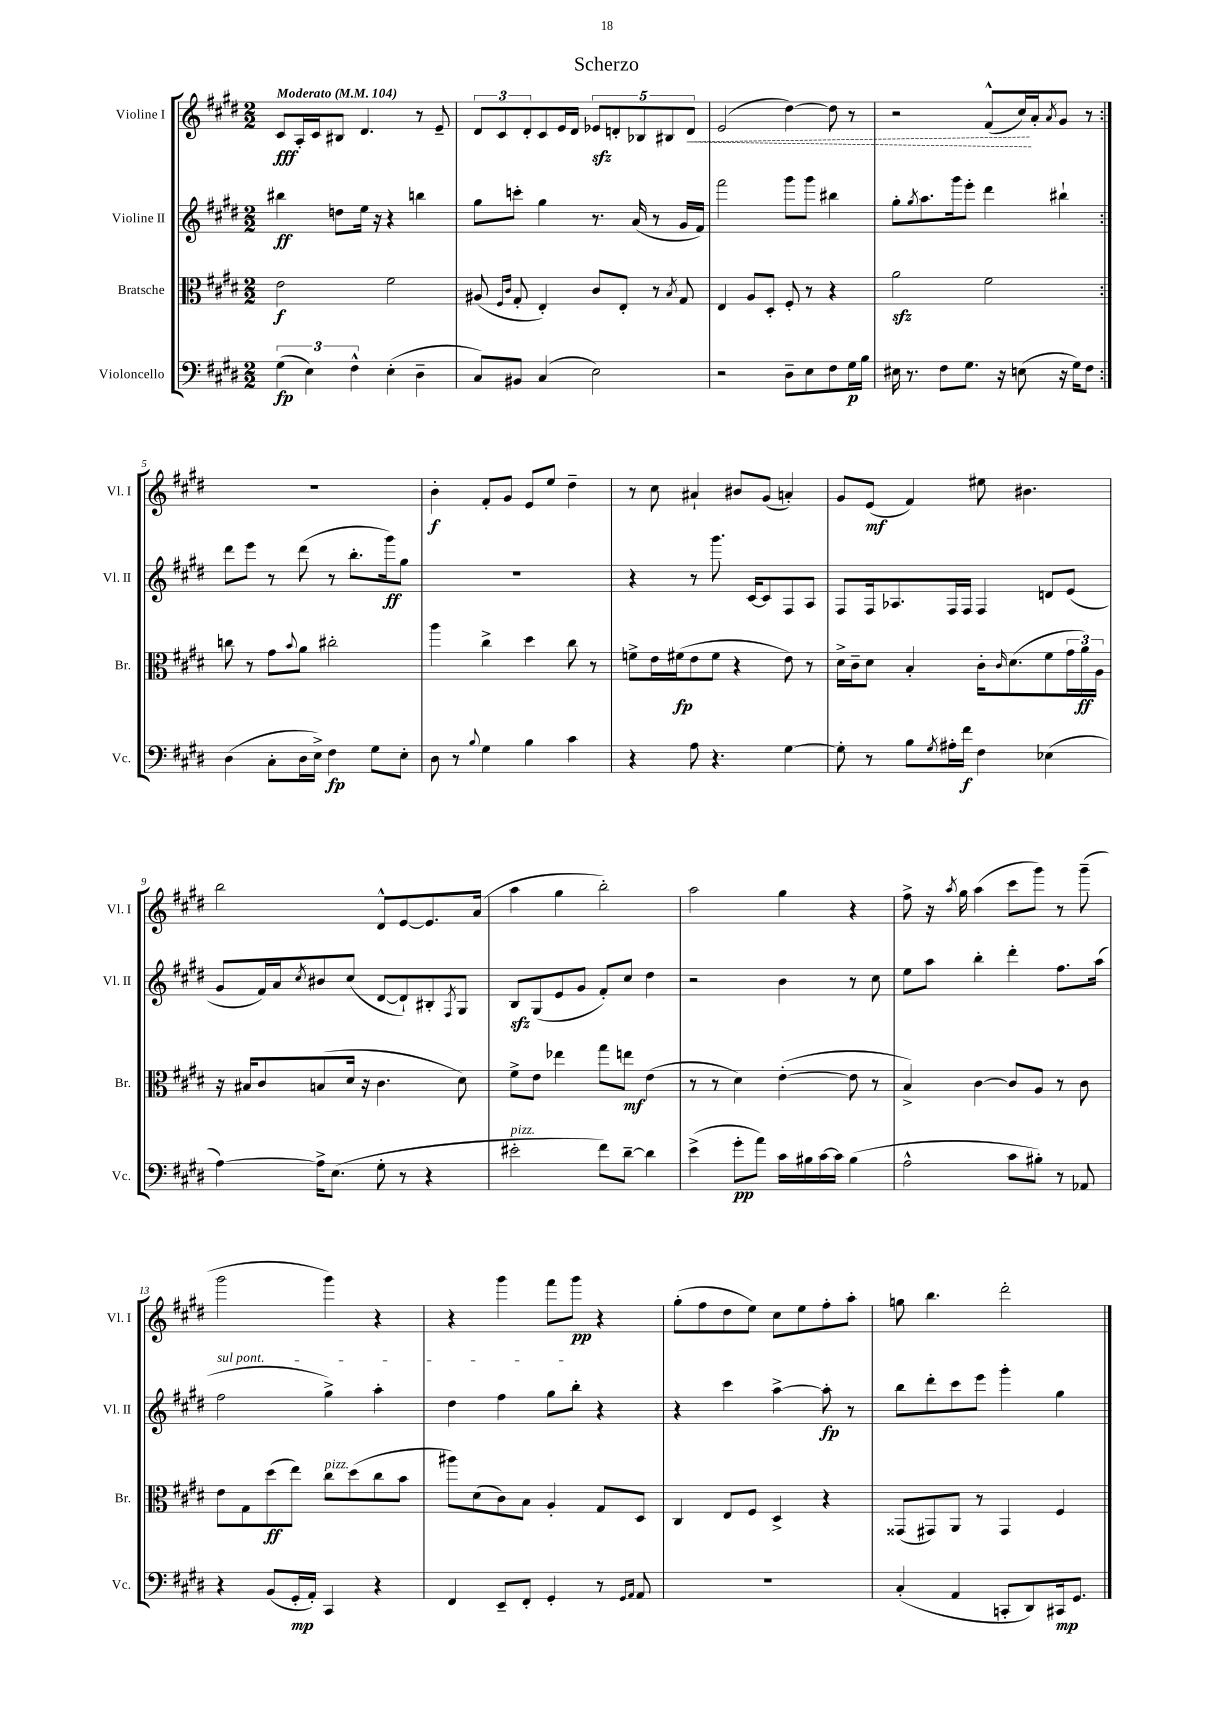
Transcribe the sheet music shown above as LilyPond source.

\header { title = "Scherzo" }
<<
\new StaffGroup <<
\new Staff = "s0" \with { instrumentName = "Violine I" shortInstrumentName = "Vl. I" } {
    \clef treble \key e \major \numericTimeSignature \time 2/2 \tempo "Moderato" 4 = 104
    \repeat volta 2 { cis'8\fff a16-. cis'16 bis8 dis'4. r8 e'8-- |
    \tuplet 3/2 { dis'8 cis'8 dis'8-. } cis'8 e'16 dis'16 \tuplet 5/4 { ees'8\sfz d'8-. bes8 bis8 \once \override Hairpin.style = #'dashed-line d'8\< } |
    e'2( dis''4~) dis''8 r8 |
    r2 fis'8-^( cis''16\!) a'16-. \acciaccatura { a'8 } gis'8 r8 | }
    R1 |
    b'4-.\f fis'8-. gis'8 e'8 e''8 dis''4-- |
    r8 cis''8 ais'4-! bis'8 gis'8( a'4-.) |
    gis'8 e'8\mf( fis'4) eis''8 bis'4. |
    b''2 dis'8-^ e'8~ e'8. a'16( |
    a''4 gis''4 b''2-.) |
    a''2 gis''4 r4 |
    fis''8-> r16 \acciaccatura { a''8 } gis''16 a''4( cis'''8 gis'''8) r8 gis'''8--( |
    gis'''2 gis'''4) r4 |
    r4 gis'''4 fis'''8 gis'''8\pp r4 |
    gis''8-.( fis''8 dis''8 e''8) cis''8 e''8 fis''8-. a''8-. |
    g''8 b''4. dis'''2-. \bar "|." |
}
\new Staff = "s1" \with { instrumentName = "Violine II" shortInstrumentName = "Vl. II" } {
    \clef treble \key e \major \numericTimeSignature \time 2/2
    \repeat volta 2 { bis''4\ff d''8 e''16 r16 r4 b''4 |
    gis''8 c'''8-. gis''4 r8. a'16( r8 gis'16 fis'16) |
    fis'''2 gis'''8 gis'''8 bis''4 |
    gis''8-. \acciaccatura { gis''8 } a''8. gis'''16 e'''8-. dis'''4 bis''4-! | }
    dis'''8 e'''8 r8 dis'''8( r8 b''8.-. gis'''16\ff) gis''8 |
    R1 |
    r4 r8 gis'''8. cis'16~ cis'8 fis8 a8 |
    fis8 fis16 aes8. fis16 fis16 fis4 d'8 e'8( |
    gis'8 fis'16) a'16 \acciaccatura { cis''8 } bis'8 cis''8( dis'8~ dis'8-!) bis8-. \acciaccatura { fis8 } gis8 |
    b8\sfz gis8( e'8 gis'8 fis'8-.) cis''8 dis''4 |
    r2 b'4 r8 cis''8 |
    e''8 a''8 b''4-. dis'''4-. fis''8. a''16( |
    \once \override TextSpanner.bound-details.left.text = \markup { \italic "sul pont." } fis''2\startTextSpan gis''4->) a''4-. |
    dis''4 fis''4 gis''8 b''8-.\stopTextSpan r4 |
    r4 cis'''4 a''4~-> a''8-.\fp r8 |
    b''8 dis'''8-. cis'''8 e'''8 gis'''4-. gis''4 \bar "|." |
}
\new Staff = "s2" \with { instrumentName = "Bratsche" shortInstrumentName = "Br." } {
    \clef alto \key e \major \numericTimeSignature \time 2/2
    \repeat volta 2 { e'2\f fis'2 |
    ais8( \grace { fis16 cis'16 } gis8-. e4-.) cis'8 e8-. r8 \acciaccatura { b8 } gis8 |
    e4 a8 dis8-. fis8-. r8 r4 |
    a'2\sfz fis'2 | }
    c''8 r8 gis'8 \appoggiatura { b'8 } a'8 cis''2-. |
    a''4 cis''4-> dis''4 cis''8 r8 |
    f'8-> e'16 fis'16\fp( e'8 fis'8 r4 e'8) r8 |
    dis'16-> cis'16-- dis'8 b4-. cis'16-. \grace { cis'16 } dis'8.( fis'8 \tuplet 3/2 { gis'16 a'16\ff) a16 } |
    r16 bis16 cis'8 b8( dis'16 r16 cis'4. dis'8) |
    fis'8-> e'8 ees''4 gis''8 e''8\mf e'4( |
    r8 r8 dis'4) e'4~-.( e'8 r8 |
    b4->) cis'4~ cis'8 a8 r8 cis'8 |
    e'8 gis8 dis''8\ff( e''8) cis''8^\markup { \italic "pizz." } dis''8( cis''8 b'8 |
    ais''8) dis'8( cis'8) b8 a4-. gis8 dis8 |
    cis4 e8 fis8 dis4-> r4 |
    gisis,8( gis,8) a,8 r8 gis,4 fis4 \bar "|." |
}
\new Staff = "s3" \with { instrumentName = "Violoncello" shortInstrumentName = "Vc." } {
    \clef bass \key e \major \numericTimeSignature \time 2/2
    \repeat volta 2 { \tuplet 3/2 { gis4\fp( e4) fis4-^ } e4-.( dis4-- |
    cis8) bis,8 cis4( e2) |
    r2 dis8-- e8 fis8 gis16\p b16 |
    eis16 r8. fis8 gis8. r16 e8( r16 gis16) fis8 | }
    dis4( cis8-. dis16 e16->) fis4\fp gis8 e8-. |
    dis8 r8 \appoggiatura { b8 } gis4 b4 cis'4 |
    r4 a8 r4. gis4~ |
    gis8-. r8 b8 \acciaccatura { gis8 } ais16-. fis'16\f fis4 ees4( |
    a4~) a16-> e8.( gis8-. r8 r4 |
    eis'2-.^\markup { \italic "pizz." } fis'8) dis'8~-- dis'4 |
    e'4->( gis'8-.\pp a'8) cis'16 bis16 cis'16~ cis'16 bis4( |
    a2-^ cis'8 bis8-.) r8 aes,8 |
    r4 b,8( gis,16-.\mp a,16-.) cis,4 r4 |
    fis,4 e,8-- fis,8-. gis,4-. r8 \grace { gis,16 a,16 } a,8 |
    R1 |
    cis4-.( a,4 c,8-. dis,8) cis,16\mp gis,8. \bar "|." |
}
>>
>>
